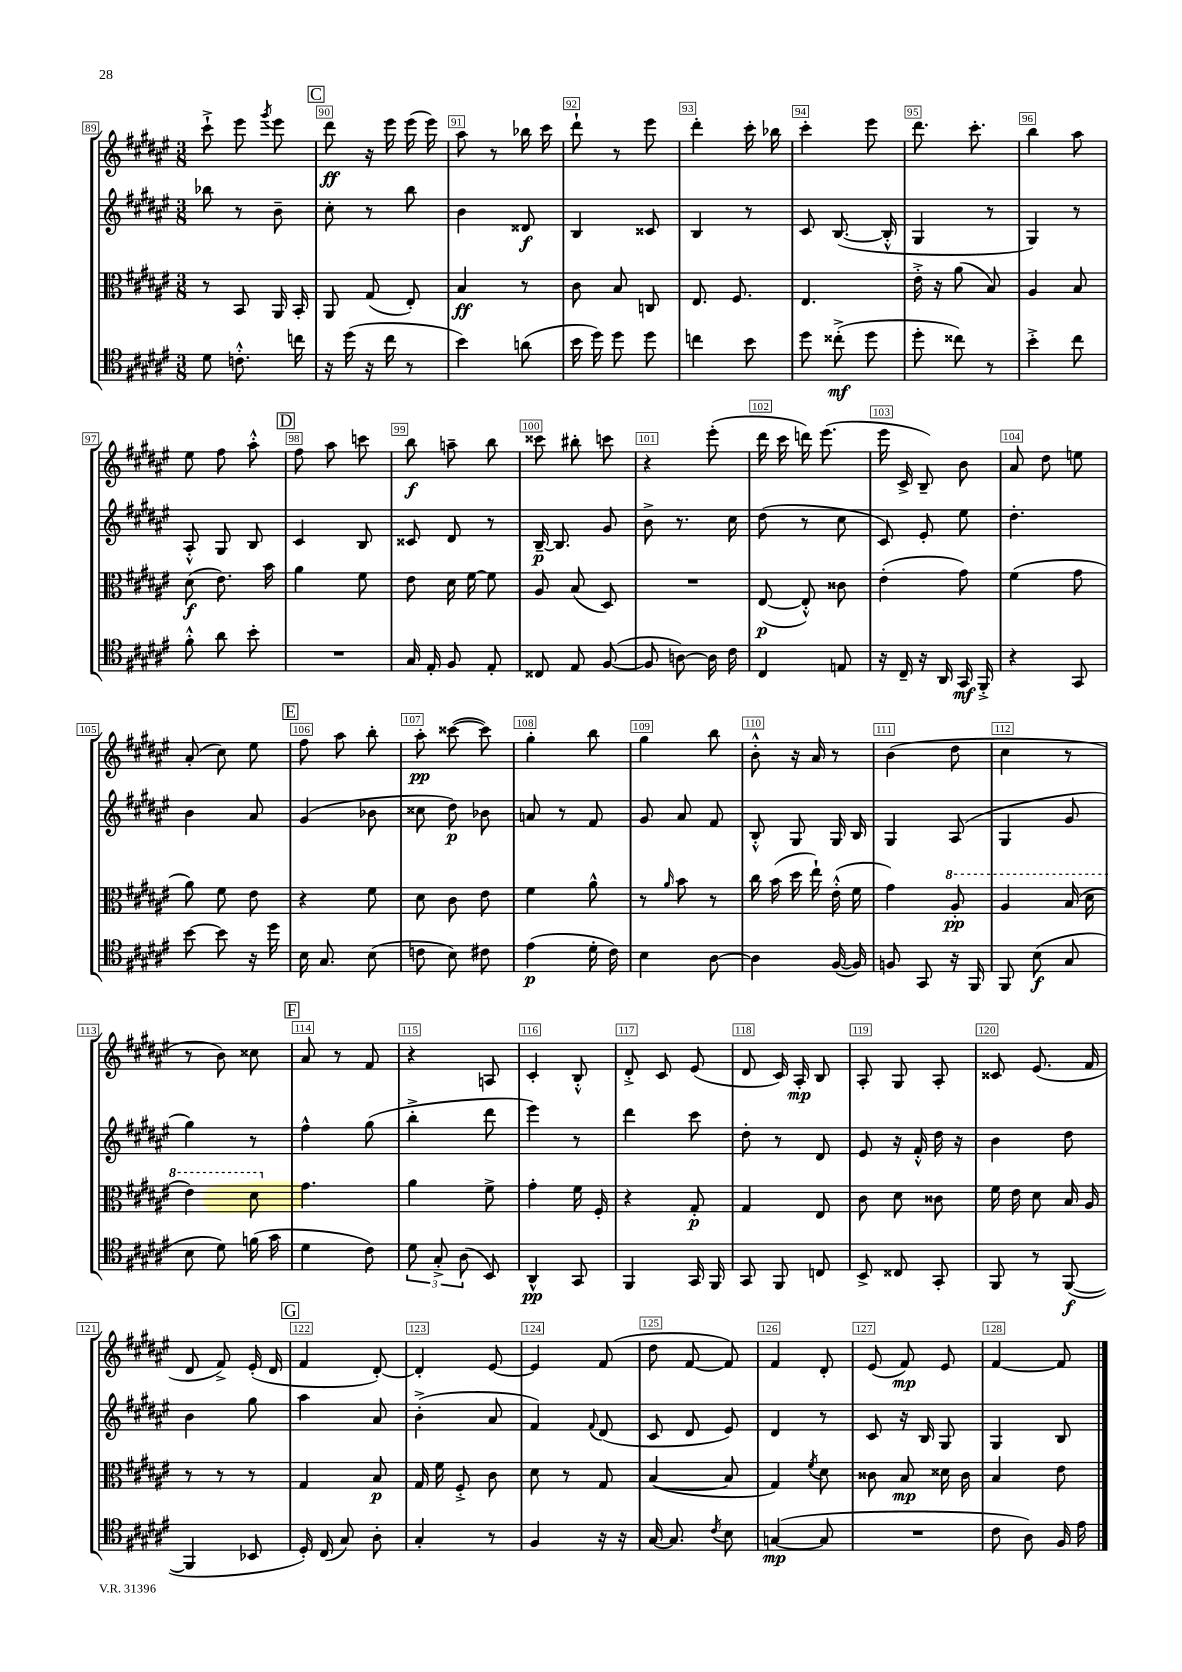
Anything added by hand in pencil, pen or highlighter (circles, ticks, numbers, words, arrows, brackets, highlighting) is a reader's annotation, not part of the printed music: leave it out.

**kern	**kern	**kern	**kern
*staff4	*staff3	*staff2	*staff1
*clefC4	*clefC3	*clefG2	*clefG2
*k[f#c#g#d#a#e#]	*k[f#c#g#d#a#e#]	*k[f#c#g#d#a#e#]	*k[f#c#g#d#a#e#]
*M3/8	*M3/8	*M3/8	*M3/8
8d#	8r	8bb-	8ccc#`^
8.c'^^	8BB	8r	8eee#
.	.	.	8qggg#
.	16AA#	8b~	8eee#
16cc	16BB'	.	.
=	=	=	=
16r	8AA#	8cc#'	8ddd#
(16dd#	.	.	.
16r	(8G#	8r	16r
16cc#	.	.	16eee#
8r	8E#')	8bb	(16eee#
.	.	.	16eee#)
=	=	=	=
4b)	4B	4b	8aa#
.	.	.	8r
(8a	8r	8d##	16bb-
.	.	.	16ccc#
=	=	=	=
16b	8c#	4B	8ddd#`
16dd#)	.	.	.
8dd#	8B	.	8r
8dd#	8C	8c##	8eee#
=	=	=	=
4cc	8.E#	4B	4ddd#'
.	8.F#	.	.
8b	.	8r	16ccc#'
.	.	.	16bb-
=	=	=	=
8dd#	4.E#	8c#	4ccc#'
(8cc##'^	.	([8.B	.
8dd#	.	.	8eee#
.	.	16B'^^]	.
=	=	=	=
8dd#'	16e#'^	4G#	8.ddd#
.	16r	.	.
8cc##)	(8a#	.	.
.	.	.	8.ccc#'
8r	8B)	8r	.
=	=	=	=
4b'^	4A#	4G#)	4bb
8cc#	8B	8r	8aa#
=	=	=	=
8f#'^^	(8d#	8A#'^^	8ee#
8a#	8.e#)	8G#	8ff#
8b'	.	8B	8aa#'^^
.	16b	.	.
=	=	=	=
4.r	4a#	4c#	8ff#
.	.	.	8aa#
.	8f#	8B	8ccc
=	=	=	=
16G#	8e#	8c##	8bb
16E#'	.	.	.
8F#	16d#	8d#	8aa~
.	[16f#	.	.
8E#'	8f#]	8r	8bb
=	=	=	=
8C##	8A#	[16B~	8ccc##
.	.	8.B]	.
8E#	(8B	.	8bb#'
([8F#	8D#)	8g#	8ccc
=	=	=	=
8F#]	4.r	8b^	4r
[8A)	.	8.r	.
16A]	.	.	(8eee#'
16c#	.	16cc#	.
=	=	=	=
4C#	([8E#	(8dd#	16ddd#
.	.	.	16ccc#
.	8E#'^^])	8r	16ddd)
.	.	.	(8.eee#
8E	8c##	8cc#	.
=	=	=	=
16r	(4e#'	8c#)	16eee#
16C#~	.	.	16c#^
16r	.	8e#'	8B~)
16AA#	.	.	.
16GG#	8g#)	8ee#	8b
16FF#'^	.	.	.
=	=	=	=
4r	(4f#	4.dd#'	8a#
.	.	.	8dd#
8GG#	8g#	.	8ee
=	=	=	=
[8b	8a#)	4b	(8a#'
8b]	8f#	.	8cc#)
16r	8e#	8a#	8ee#
16dd#	.	.	.
=	=	=	=
16B	4r	(4g#	8ff#
8.G#	.	.	.
.	.	.	8aa#
(8B	8f#	8b-	8bb'
=	=	=	=
8c	8d#	8cc##	8aa#'
8B)	8c#	8dd#)	([8ccc##
8c#	8e#	8b-	8ccc##])
=	=	=	=
(4e#	4f#	8a	4gg#'
.	.	8r	.
16d#'	8a#^^	8f#	8bb
16c#)	.	.	.
=	=	=	=
4B	8r	8g#	4gg#
.	16qqa#	.	.
.	8b	8a#	.
[8A#	8r	8f#	8bb
=	=	=	=
4A#]	16cc#	8B'^^	8b'^^
.	(16b	.	.
.	16dd#	8G#	16r
.	16ee#`)	.	16a#
([16F#	(16e#'^^	16G#	8r
16F#])	16f#	16B	.
=	=	=	=
8F	4g#)	4G#	(4b
8GG#	.	.	.
16r	8a#'	(8A#	8dd#
16FF#	.	.	.
=	=	=	=
8FF#	4a#	4G#	4cc#
(8B	.	.	.
8G#	(16b	8g#	8r
.	16dd#	.	.
=	=	=	=
8B	4ee#)	4gg#)	8r
8d#)	.	.	8b)
(16f	8dd#	8r	8cc##
16g#	.	.	.
=	=	=	=
4d#	4.g#	4ff#^^	8a#
.	.	.	8r
8c#)	.	(8gg#	8f#
=	=	=	=
12d#	4a#	4bb'^	4r
12G#'^	.	.	.
(12A#	.	.	.
8BB)	8f#^	8ddd#	8A
=	=	=	=
4AA#^^	4g#'	4eee#)	4c#'
8GG#	16f#	8r	8B'^^
.	16F#'	.	.
=	=	=	=
4FF#	4r	4ddd#	8d#'^
.	.	.	8c#
16GG#	8G#'	8ccc#	(8e#
16FF#	.	.	.
=	=	=	=
8GG#	4G#	8dd#'	8d#
8FF#	.	8r	16c#)
.	.	.	16A#'
8C	8E#	8d#	8B
=	=	=	=
8BB^	8c#	8e#	8A#'
8C##	8d#	16r	8G#
.	.	16f#'^^	.
8GG#'	8c##	16dd#	8A#'
.	.	16r	.
=	=	=	=
8FF#	16f#	4b	8c##
.	16e#	.	.
8r	8d#	.	(8.e#
([8FF#	16B	8dd#	.
.	16A#	.	16f#
=	=	=	=
4FF#]	8r	4b	8d#
.	8r	.	8f#^)
8BB-	8r	8gg#	(16e#'
.	.	.	16d#
=	=	=	=
16D#')	4G#	4aa#	4f#
(16C#	.	.	.
8G#)	.	.	.
8A#'	8B	8a#	[8d#')
=	=	=	=
4G#'	16G#	(4b'^	4d#']
.	16f#	.	.
.	8F#'^	.	.
8r	8c#	8a#	[8e#
=	=	=	=
4F#	8d#	4f#)	4e#]
.	8r	.	.
.	.	8qqf#	.
16r	8G#	(8d#	(8f#
16r	.	.	.
=	=	=	=
[16G#	([4B	8c#	8dd#
8.G#]	.	.	.
.	.	8d#	[8f#
8qc#	.	.	.
8B	8B]	8e#)	8f#])
=	=	=	=
([4G	4G#)	4d#	4f#
.	8qf#	.	.
8G]	8d#	8r	8d#'
=	=	=	=
4.r	8c##	8c#	(8e#
.	8B	16r	8f#)
.	.	16B	.
.	16d##	8G#	8e#
.	16c##	.	.
=	=	=	=
8c#	4B	4G#	[4f#
8A#)	.	.	.
16F#	8e#	8B	8f#]
16e#	.	.	.
==	==	==	==
*-	*-	*-	*-
